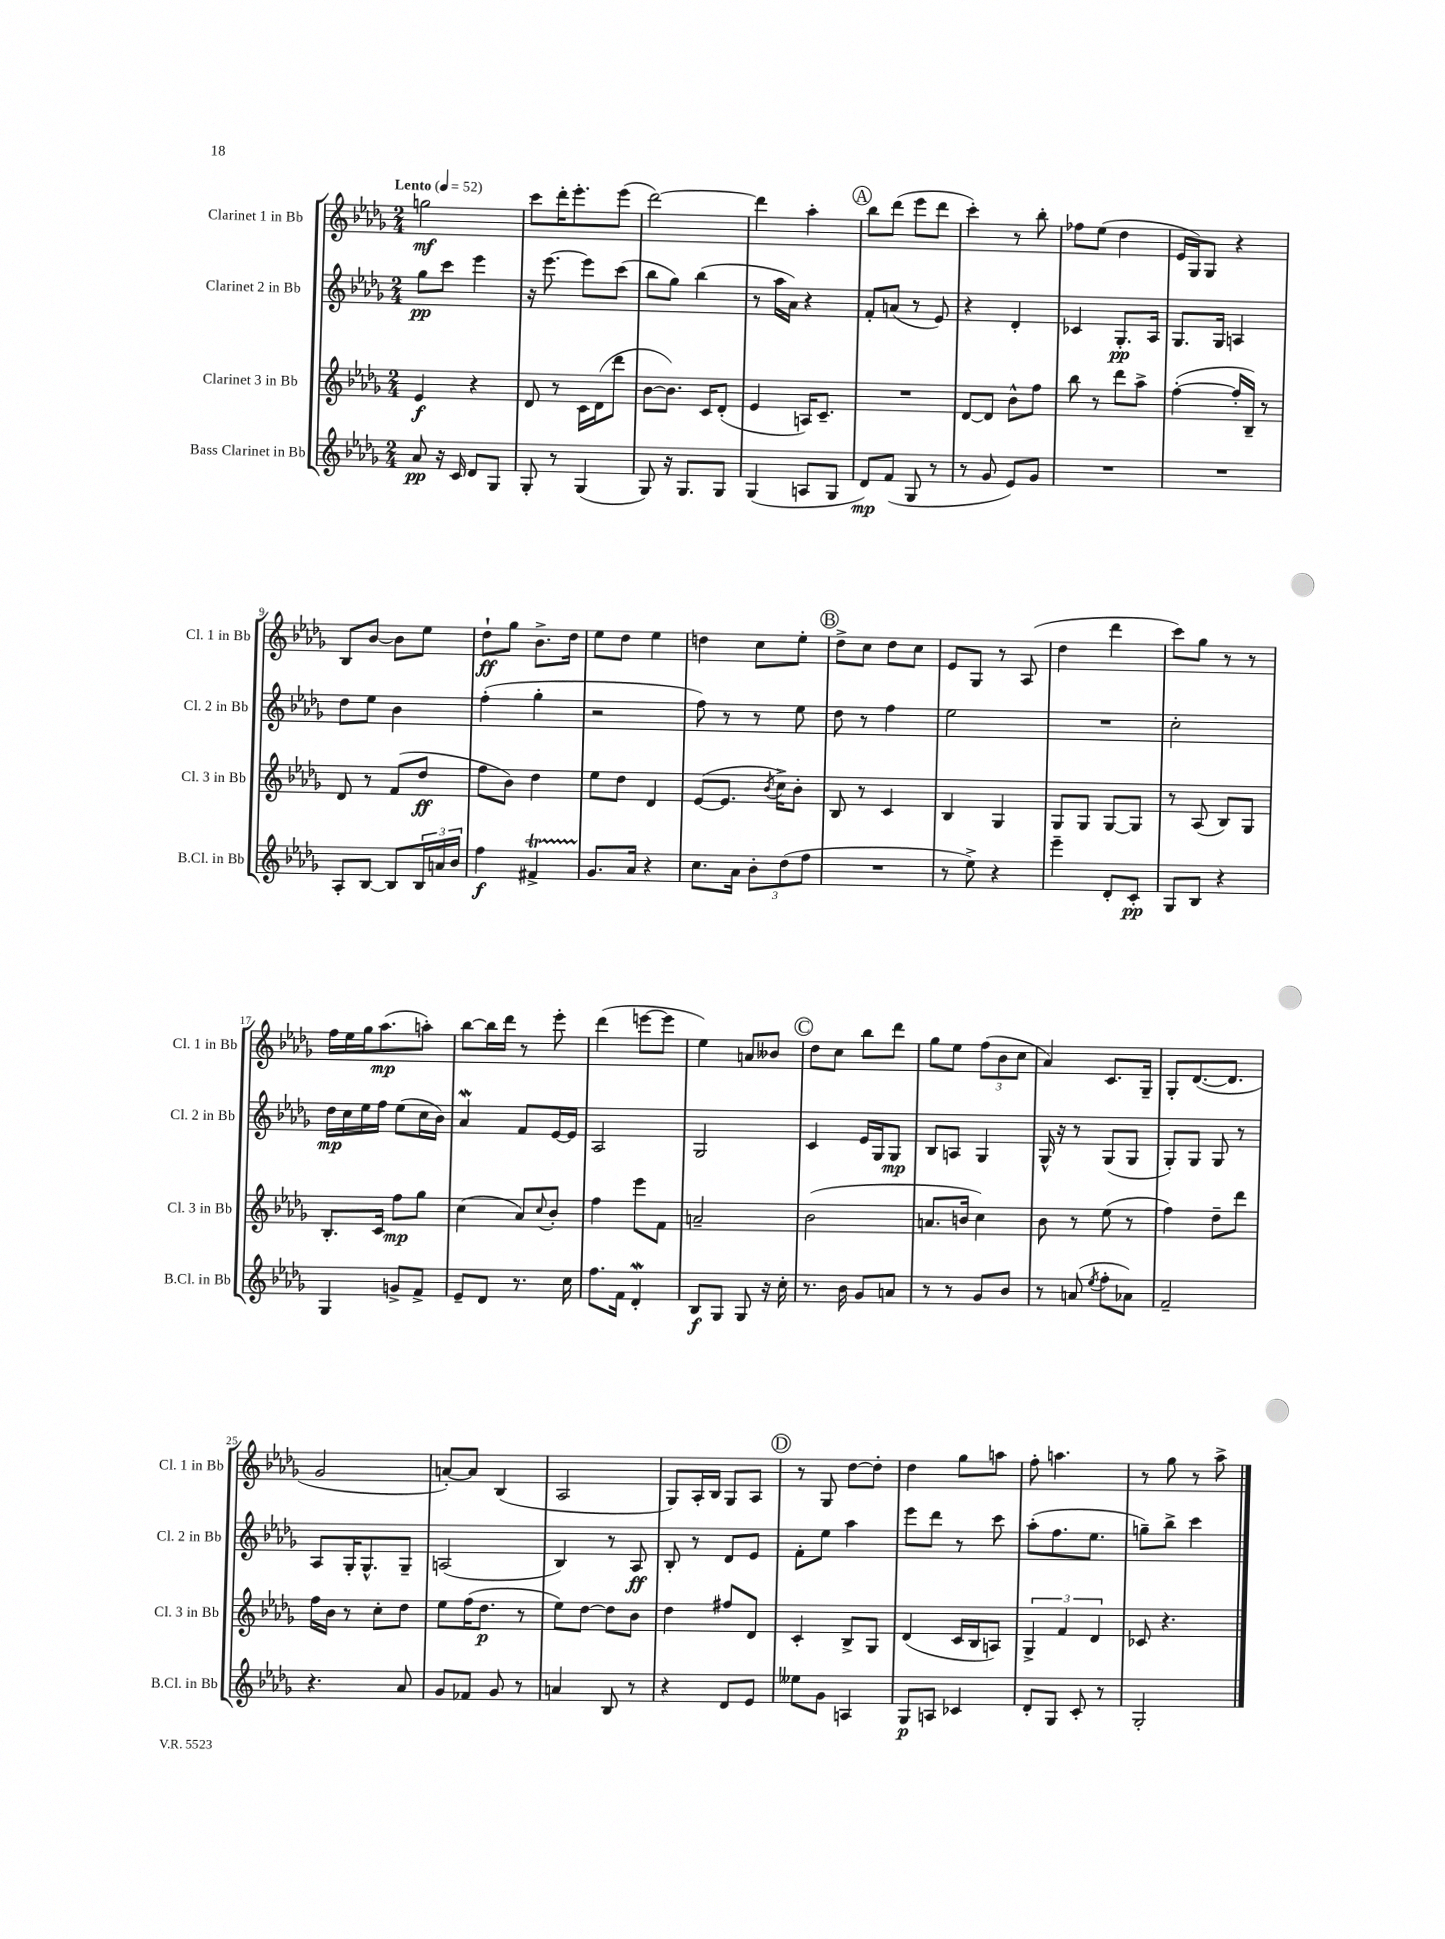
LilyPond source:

<<
\new StaffGroup <<
\new Staff = "s0" \with { instrumentName = "Clarinet 1 in Bb" shortInstrumentName = "Cl. 1 in Bb" } {
    \clef treble \key des \major \numericTimeSignature \time 2/4 \tempo "Lento" 4 = 52
    g''2\mf |
    c'''8 des'''16-. ees'''8.-. ees'''8( |
    des'''2~) |
    des'''4 aes''4-. |
    \mark \markup { \circle "A" } bes''8 des'''8( ees'''8 des'''8 |
    c'''4-.) r8 bes''8-. |
    fes''8 ees''8( des''4 |
    ees'16 ges16) ges8 r4 |
    bes8 bes'8~ bes'8 ees''8 |
    des''8-!\ff ges''8 bes'8.-> des''16 |
    ees''8 des''8 ees''4 |
    d''4 c''8 ees''8-. |
    \mark \markup { \circle "B" } des''8-> c''8 des''8 c''8 |
    ees'8 ges8 r8 aes8( |
    des''4 des'''4 |
    c'''8) ges''8 r8 r8 |
    f''16 ees''16 ges''16 aes''8.\mp( a''8-.) |
    bes''8~ bes''16 des'''16 r8 ees'''8-. |
    des'''4( e'''8~ e'''8 |
    ees''4) a'8 beses'8 |
    \mark \markup { \circle "C" } des''8 c''8 bes''8 des'''8 |
    ges''8 ees''8 \tuplet 3/2 { f''8( bes'8 c''8 } |
    aes'4) c'8. ges16-- |
    ges8-. des'8.~( des'8. |
    ges'2 |
    a'8~-.) a'8 bes4( |
    aes2 |
    ges8) aes16-. bes16 ges8 aes8 |
    \mark \markup { \circle "D" } r8 ges8 des''8~ des''8-. |
    des''4 ges''8 a''8 |
    f''8-. a''4. |
    r8 ges''8 r8 aes''8-> \bar "|." |
}
\new Staff = "s1" \with { instrumentName = "Clarinet 2 in Bb" shortInstrumentName = "Cl. 2 in Bb" } {
    \clef treble \key des \major \numericTimeSignature \time 2/4
    ges''8\pp c'''8 ees'''4 |
    r16 ees'''8.~ ees'''8 c'''8( |
    bes''8 ges''8) bes''4( |
    r8 aes''16 aes'16) r4 |
    \mark \markup { \circle "A" } f'8-. a'8( r8 ees'8) |
    r4 des'4-. |
    ces'4 ges8.-.\pp aes16 |
    ges8. ges16 a4 |
    des''8 ees''8 bes'4 |
    f''4-.( ges''4-. |
    r2 |
    f''8) r8 r8 ees''8 |
    \mark \markup { \circle "B" } des''8 r8 f''4 |
    ees''2 |
    R2 |
    c''2-. |
    des''16\mp c''16 ees''16 f''16 ees''8( c''16 bes'16) |
    aes'4\mordent f'8 ees'16~ ees'16 |
    aes2 |
    ges2 |
    \mark \markup { \circle "C" } c'4 ees'16 ges16 ges8\mp |
    bes8 a8 ges4 |
    ges16-^ r16 r8 ges8( ges8 |
    ges8-.) ges8 ges8 r8 |
    aes8 ges16-. ges8.-^ ges8-- |
    a2( |
    bes4) r8 aes8\ff |
    bes8-. r8 des'8 ees'8 |
    \mark \markup { \circle "D" } f'8-. ees''8 aes''4 |
    ees'''8 des'''8 r8 c'''8 |
    aes''8-.( f''8. ees''8. |
    g''8--) bes''8-> c'''4 \bar "|." |
}
\new Staff = "s2" \with { instrumentName = "Clarinet 3 in Bb" shortInstrumentName = "Cl. 3 in Bb" } {
    \clef treble \key des \major \numericTimeSignature \time 2/4
    ees'4\f r4 |
    des'8 r8 c'16 des'16( des'''8 |
    bes'8~ bes'8.) c'16 des'8-.( |
    ees'4 a16) c'8.-- |
    \mark \markup { \circle "A" } R2 |
    des'8~ des'8 bes'8-^ f''8 |
    bes''8 r8 des'''8 aes''8-> |
    f''4~-.( f''16-. bes16--) r8 |
    des'8 r8 f'8( des''8\ff |
    f''8 bes'8) des''4 |
    ees''8 des''8 des'4 |
    ees'8~( ees'8. \acciaccatura { bes'8 } c''16->) bes'8-. |
    \mark \markup { \circle "B" } bes8 r8 c'4 |
    bes4 ges4 |
    ges8 ges8 ges8~ ges8 |
    r8 aes8( bes8) ges8 |
    bes8.-. c'16 f''8\mp ges''8 |
    c''4( aes'8) \appoggiatura { c''8 } bes'8-. |
    f''4 ees'''8 f'8 |
    a'2-- |
    \mark \markup { \circle "C" } bes'2( |
    a'8. b'16 c''4) |
    bes'8 r8 ees''8( r8 |
    f''4) des''8-- des'''8 |
    f''16 bes'16 r8 c''8-. des''8 |
    ees''8 f''16( des''8.\p r8 |
    ees''8) des''8~ des''8 bes'8 |
    des''4 fis''8 des'8 |
    \mark \markup { \circle "D" } c'4-. bes8-> ges8 |
    des'4( c'16 bes16 a8) |
    \tuplet 3/2 { ges4-> f'4 des'4 } |
    ces'8 r4. \bar "|." |
}
\new Staff = "s3" \with { instrumentName = "Bass Clarinet in Bb" shortInstrumentName = "B.Cl. in Bb" } {
    \clef treble \key des \major \numericTimeSignature \time 2/4
    aes'8\pp r16 c'16 des'8 ges8 |
    ges8-. r8 ges4( |
    ges8) r16 ges8. ges8 |
    ges4( a8 ges8 |
    \mark \markup { \circle "A" } des'8\mp) f'8( ges8 r8 |
    r8 ges'8 ees'8) ges'8 |
    R2 |
    R2 |
    aes8-. bes8~ bes8 \tuplet 3/2 { bes16 a'16 bes'16 } |
    f''4\f fis'4->\startTrillSpan |
    ges'8.\stopTrillSpan aes'16 r4 |
    c''8. aes'16 \tuplet 3/2 { bes'8-. des''8( f''8 } |
    \mark \markup { \circle "B" } R2 |
    r8 ees''8->) r4 |
    ees'''4-- des'8-. c'8-.\pp |
    ges8 bes8 r4 |
    ges4 g'8-> f'8-> |
    ees'8-- des'8 r8. c''16 |
    f''8. f'16 des'4-.\mordent |
    bes8\f ges8 ges8 r16 c''16-. |
    \mark \markup { \circle "C" } r8. bes'16 ges'8 a'8 |
    r8 r8 ges'8 bes'8 |
    r8 a'8( \acciaccatura { ees''8 } f''8-. aes'8) |
    f'2-- |
    r4. aes'8 |
    ges'8 fes'8 ges'8 r8 |
    a'4 bes8 r8 |
    r4 des'8 ees'8 |
    \mark \markup { \circle "D" } eeses''8 ges'8 a4 |
    ges8\p a8 ces'4 |
    des'8-. ges8 c'8-. r8 |
    ges2-. \bar "|." |
}
>>
>>
